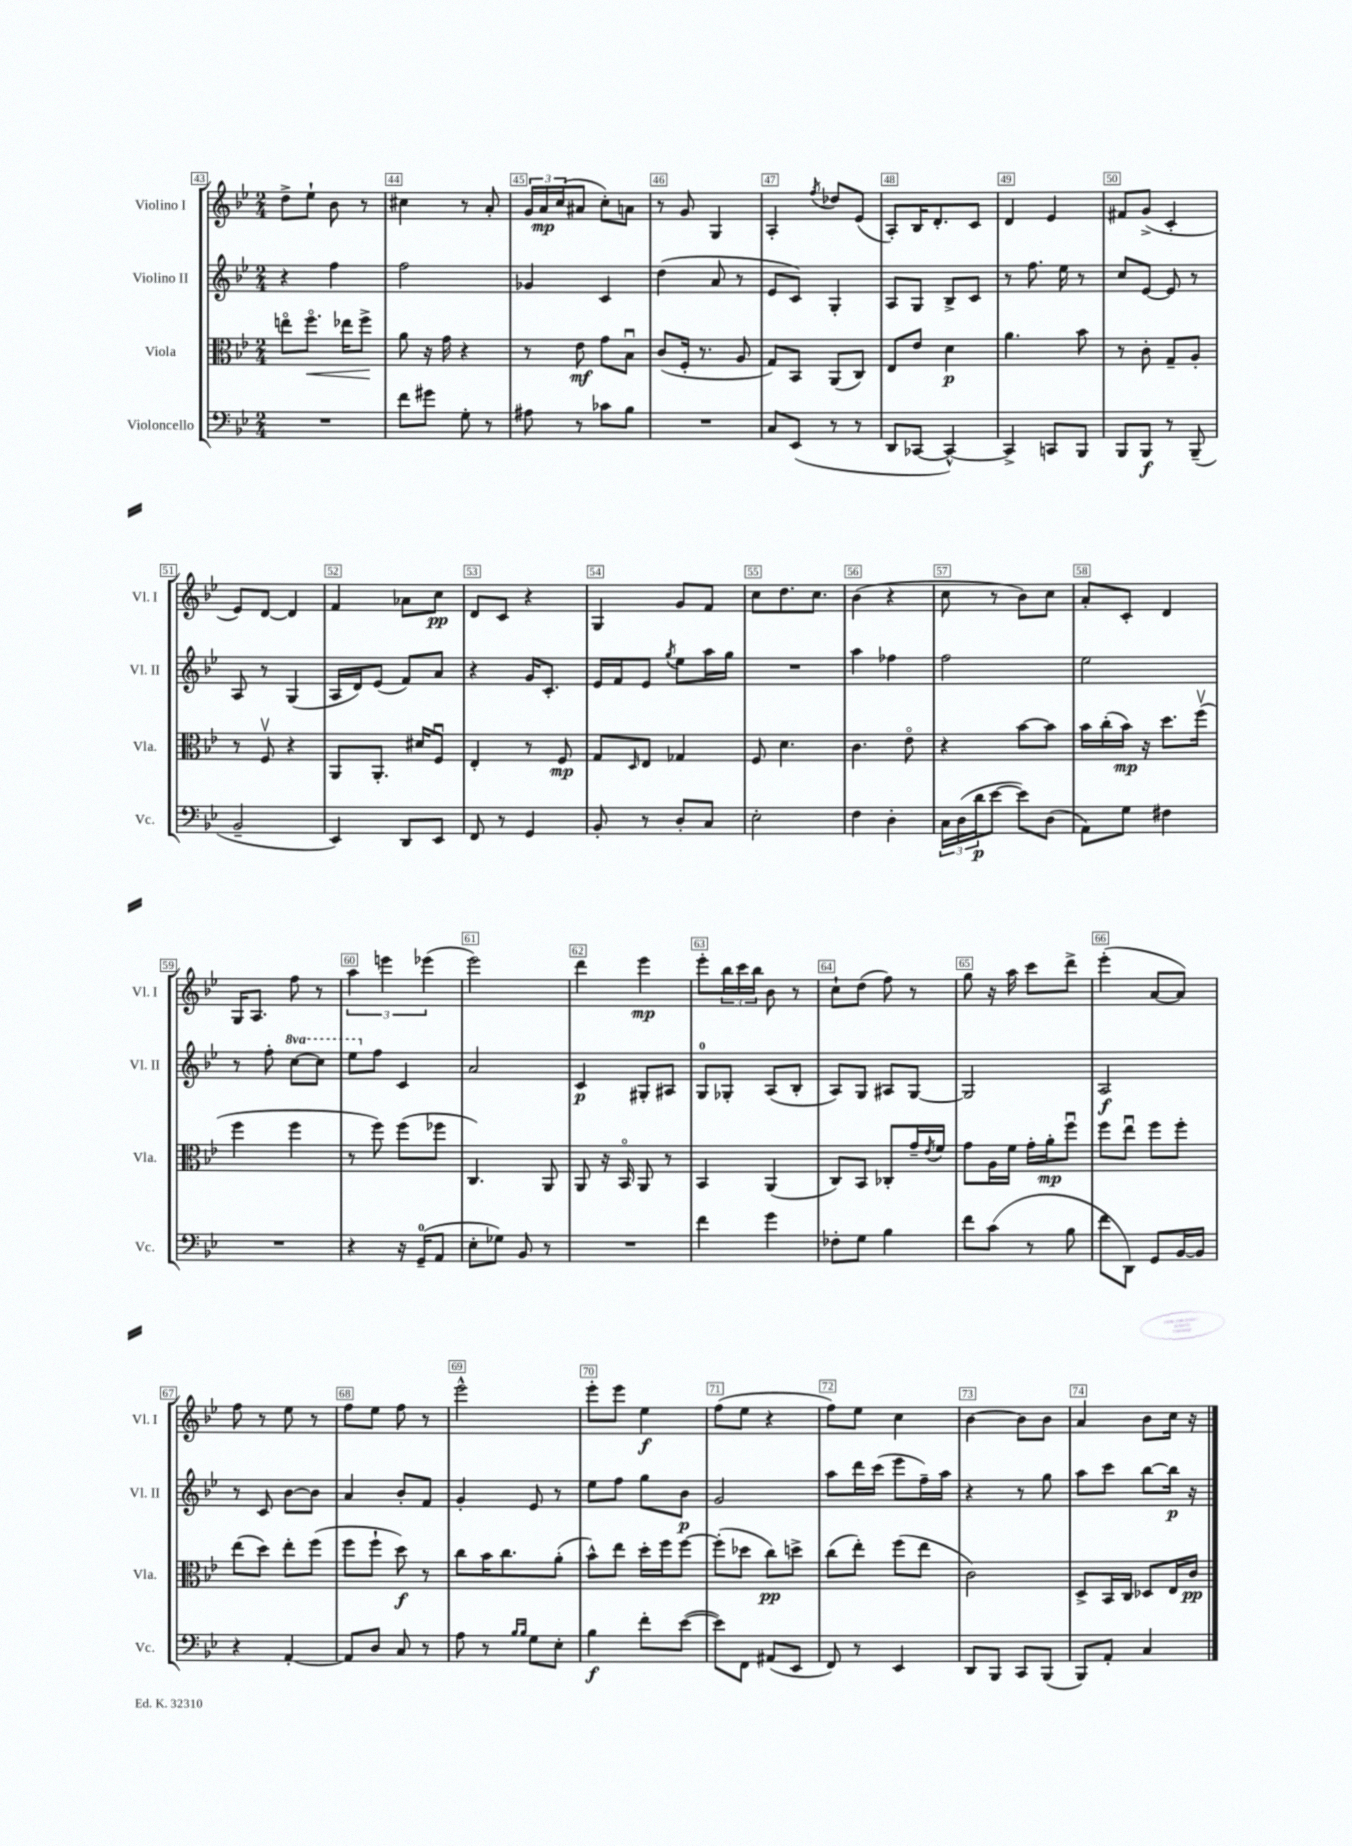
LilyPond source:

<<
\new StaffGroup <<
\new Staff = "s0" \with { instrumentName = "Violino I" shortInstrumentName = "Vl. I" } {
    \clef treble \key bes \major \numericTimeSignature \time 2/4
    d''8-> ees''8-! bes'8 r8 |
    cis''4 r8 a'8-. |
    \tuplet 3/2 { g'16 a'16\mp c''16( } ais'8 c''8-.) a'8 |
    r8 g'8 g4 |
    a4-. \acciaccatura { f''8 } des''8 ees'8( |
    a8-.) bes16 d'8.-. c'8 |
    d'4 ees'4 |
    fis'8 g'8->( c'4-. |
    ees'8) d'8~ d'4 |
    f'4 aes'8 c''8\pp |
    d'8 c'8 r4 |
    g4 g'8 f'8 |
    c''8 d''8. c''8. |
    bes'4( r4 |
    c''8 r8 bes'8) c''8 |
    a'8-. c'8-. d'4 |
    g16 a8. f''8 r8 |
    \tuplet 3/2 { a''4 e'''4 ees'''4( } |
    ees'''2) |
    d'''4 ees'''4\mp |
    ees'''8-. \tuplet 3/2 { bes''16 c'''16 bes''16 } bes'8 r8 |
    c''8-! d''8( f''8) r8 |
    g''8 r16 a''16 c'''8 d'''8-> |
    ees'''4-.( a'8~ a'8) |
    f''8 r8 ees''8 r8 |
    f''8 ees''8 f''8 r8 |
    ees'''2-^ |
    ees'''8-. ees'''8 ees''4\f |
    f''8( ees''8 r4 |
    f''8) ees''8 c''4 |
    bes'4~ bes'8 bes'8 |
    a'4 bes'8 c''16 r16 \bar "|." |
}
\new Staff = "s1" \with { instrumentName = "Violino II" shortInstrumentName = "Vl. II" } {
    \clef treble \key bes \major \numericTimeSignature \time 2/4 \set Staff.ottavationMarkups = #ottavation-simple-ordinals
    r4 f''4 |
    f''2 |
    ges'4 c'4 |
    d''4( a'8 r8 |
    ees'8 c'8) g4-. |
    a8 g8 bes8-> c'8 |
    r8 f''8. ees''16 r8 |
    c''8 ees'8~ ees'8 r8 |
    a8 r8 g4( |
    a16 d'16) ees'8( f'8) a'8 |
    r4 g'16 c'8.-. |
    ees'16 f'16 ees'8 \acciaccatura { g''8 } ees''8 a''16 g''16 |
    R2 |
    a''4 fes''4 |
    f''2 |
    ees''2 |
    r8 f''8-. \ottava #1 c'''8~ c'''8 |
    ees'''8 \ottava #0 f''8 c'4 |
    a'2 |
    c'4\p gis8-. ais8 |
    g8-0 ges8-. a8( bes8-. |
    a8) g8 ais8 g8~ |
    g2 |
    a2\f |
    r8 c'8 bes'8~ bes'8 |
    a'4 bes'8-. f'8 |
    g'4-. ees'8 r8 |
    ees''8 f''8 g''8 bes'8\p |
    g'2 |
    a''8 d'''16 c'''16( ees'''8 f''16--) a''16 |
    r4 r8 g''8 |
    a''8 c'''8 bes''8~ bes''16\p r16 \bar "|." |
}
\new Staff = "s2" \with { instrumentName = "Viola" shortInstrumentName = "Vla." } {
    \clef alto \key bes \major \numericTimeSignature \time 2/4
    e''8\flageolet f''8.\flageolet\< ees''16 f''8->\! |
    a'8 r16 g'16 r4 |
    r8 ees'8\mf g'8 bes8\downbow |
    c'8( f16-. r8. a8 |
    g8) bes,8 a,8( c8) |
    ees8 ees'8 d'4\p |
    a'4. bes'8 |
    r8 c'8-. g8-- a8-. |
    r8 f8\upbow r4 |
    a,8 a,8.-. dis'16 f8\downbow |
    ees4-. r8 f8\mp |
    g8 \grace { d16 } ees8 ges4 |
    f8 d'4. |
    c'4. ees'8\flageolet |
    r4 bes'8~ bes'8 |
    bes'16 c''16-.( bes'16\mp) r16 d''8. f''16\upbow( |
    f''4 f''4 |
    r8 f''8) f''8( fes''8 |
    c4.) a,8 |
    a,8 r16 bes,16\flageolet a,8 r8 |
    bes,4 a,4( |
    c8) bes,8 ces8-. g'16-- \acciaccatura { ees'8 } f'16 |
    g'8 a16 f'16 g'16-. a'16-.\mp f''8\downbow |
    f''8 ees''8\downbow f''8 f''8-. |
    ees''8( d''8) ees''8-. f''8( |
    f''8 f''8-! d''8\f) r8 |
    c''8 bes'16 c''8. a'8-.( |
    bes'8-^) ees''8 d''16-. f''16 f''8~ |
    f''8-.( des''8 c''8\pp) d''8-> |
    c''8( ees''8-.) f''8( ees''8 |
    c'2) |
    d8-> bes,16 c16 des8 ees16 c'16\pp \bar "|." |
}
\new Staff = "s3" \with { instrumentName = "Violoncello" shortInstrumentName = "Vc." } {
    \clef bass \key bes \major \numericTimeSignature \time 2/4
    R2 |
    f'8 gis'8 g8-. r8 |
    ais8 r8 ces'8 bes8 |
    R2 |
    c8 ees,8( r8 r8 |
    d,8 ces,8~ ces,4~-^) |
    ces,4-> c,8 bes,,8 |
    bes,,8 bes,,8\f r8 bes,,8--( |
    bes,2-- |
    ees,4) d,8 ees,8 |
    f,8 r8 g,4 |
    bes,8-. r8 d8-. c8 |
    ees2-. |
    f4 d4-. |
    \tuplet 3/2 { c16 d16( d'16\p } ees'8~ ees'8) d8( |
    a,8) g8 fis4 |
    R2 |
    r4 r16 g,16-0--( a,8 |
    ees8-. ges8) bes,8 r8 |
    R2 |
    f'4 g'4 |
    fes8-. g8 bes4 |
    f'8 c'8( r8 bes8 |
    f'8 d,8) g,8 bes,16~ bes,16 |
    r4 a,4~-. |
    a,8 d8 c8 r8 |
    a8 r8 \grace { bes16 bes16 } g8 ees8-. |
    bes4\f f'8-. ees'8~( |
    ees'8) f,8 ais,8( ees,8 |
    f,8) r8 ees,4 |
    d,8 bes,,8 c,8 bes,,8( |
    bes,,8) a,8-. c4 \bar "|." |
}
>>
>>
\layout { \context { \Score currentBarNumber = #43 \override BarNumber.break-visibility = ##(#f #t #t) barNumberVisibility = #all-bar-numbers-visible \override BarNumber.stencil = #(make-stencil-boxer 0.1 0.3 ly:text-interface::print) } }
